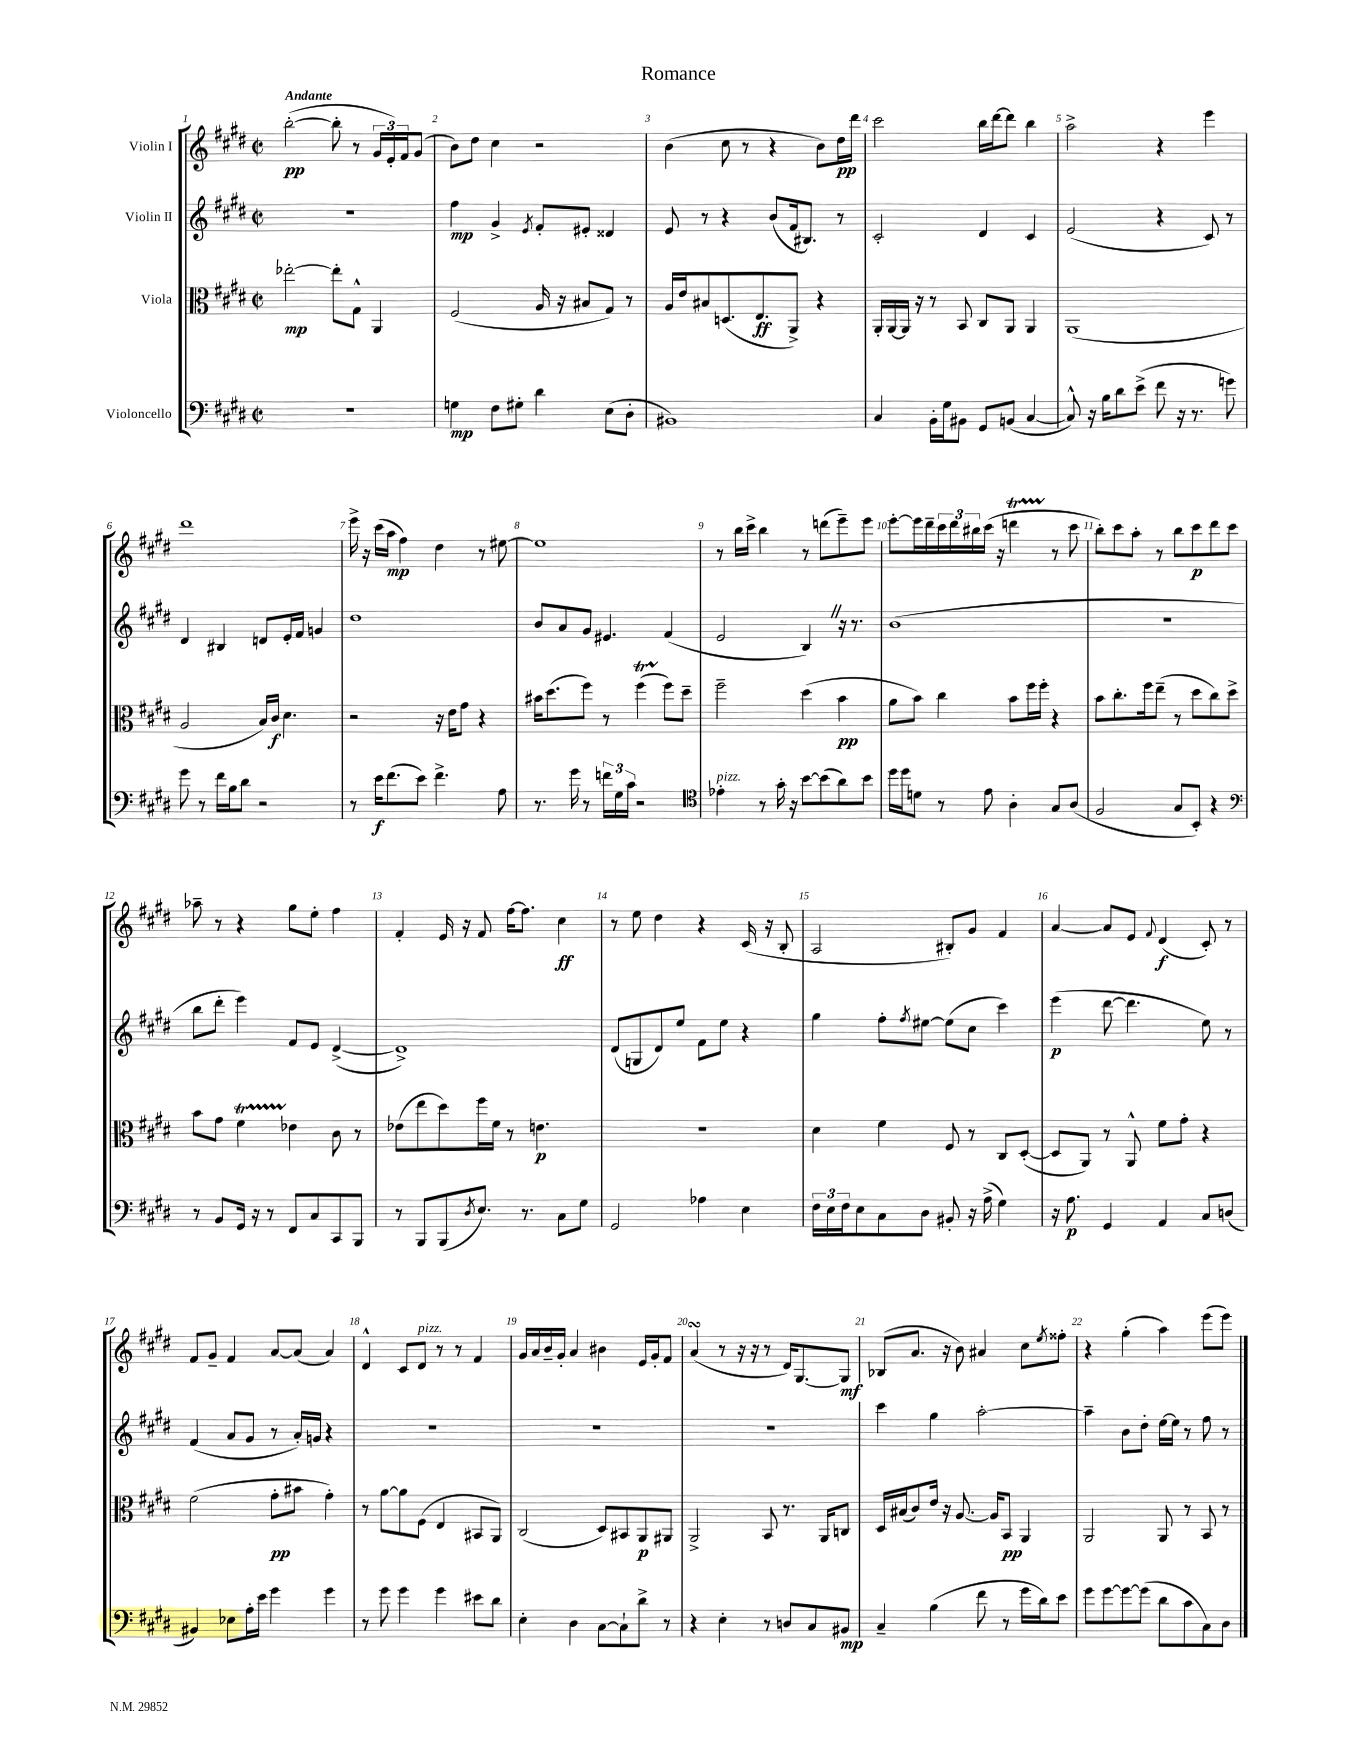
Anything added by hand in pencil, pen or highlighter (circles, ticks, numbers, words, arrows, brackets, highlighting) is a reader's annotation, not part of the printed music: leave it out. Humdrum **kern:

**kern	**dynam	**kern	**dynam	**kern	**dynam	**kern	**dynam
*part4	*part4	*part3	*part3	*part2	*part2	*part1	*part1
*staff4	*staff4	*staff3	*staff3	*staff2	*staff2	*staff1	*staff1
*I"Violoncello	*	*I"Viola	*	*I"Violin II	*	*I"Violin I	*
*clefF4	*	*clefC3	*	*clefG2	*	*clefG2	*
*k[f#c#g#d#]	*	*k[f#c#g#d#]	*	*k[f#c#g#d#]	*	*k[f#c#g#d#]	*
*M2/2	*	*M2/2	*	*M2/2	*	*M2/2	*
*met(c|)	*	*met(c|)	*	*met(c|)	*	*met(c|)	*
=1	=1	=1	=1	=1	=1	=1	=1
!	!	!	!	!	!	!LO:TX:a:B:t=Andante	!
1r	.	[2ee-X'\	mp	1r	.	([2bb'\	pp
.	.	8ee-'\L]	.	.	.	8bb'\]	.
.	.	8G#^^\J	.	.	.	8r	.
.	.	4AA/	.	.	.	24g#/LL	.
.	.	.	.	.	.	24e'/)	.
.	.	.	.	.	.	24f#/J	.
.	.	.	.	.	.	(8g#/J	.
=2	=2	=2	=2	=2	=2	=2	=2
4Gn\	mp	(2F#/	.	4ff#\	mp	8b\L)	.
.	.	.	.	.	.	8dd#\J	.
8F#\L	.	.	.	4g#^/	.	4cc#\	.
8G#X'\J	.	.	.	.	.	.	.
.	.	.	.	8qe/	.	.	.
4d#\	.	16A/	.	8f#'/L	.	2r	.
.	.	16r	.	.	.	.	.
.	.	8B#X/L	.	8e#X'/J	.	.	.
(8E\L	.	8G#/J)	.	4d##X/	.	.	.
8D#'\J	.	8r	.	.	.	.	.
=3	=3	=3	=3	=3	=3	=3	=3
1BB#X)	.	16A/LL	.	8e/	.	(4b\	.
.	.	16e/J	.	.	.	.	.
.	.	8B#X/	.	8r	.	.	.
.	.	(8.Dn/	.	4r	.	8cc#\	.
.	.	.	.	.	.	8r	.
.	.	8.E/	ff	.	.	.	.
.	.	.	.	(8b/L	.	4r	.
.	.	8AA^/J)	.	16f#/k	.	.	.
.	.	.	.	8.B#X/J)	.	.	.
.	.	4r	.	.	.	8b\L)	.
.	.	.	.	8r	.	16dd#\L	pp
.	.	.	.	.	.	16ddd#\JJ	.
=4	=4	=4	=4	=4	=4	=4	=4
4C#/	.	16AA'/LL	.	2c#'/	.	2ccc#\	.
.	.	[16AA/	.	.	.	.	.
.	.	16AA/JJ]	.	.	.	.	.
.	.	16r	.	.	.	.	.
16BB'\LL	.	8r	.	.	.	.	.
16G#\J	.	.	.	.	.	.	.
8BB#X\J	.	8BB/	.	.	.	.	.
8GG#/L	.	8C#/L	.	4d#/	.	16bb\LL	.
.	.	.	.	.	.	[16ddd#\J	.
(8BBn/J	.	8AA/J	.	.	.	8ddd#\J]	.
[4C#/	.	4AA/	.	4c#/	.	4bb\	.
=5	=5	=5	=5	=5	=5	=5	=5
8C#^^/])	.	(1AA	.	(2e/	.	2aa^\	.
16r	.	.	.	.	.	.	.
16B\KL	.	.	.	.	.	.	.
8d#\	.	.	.	.	.	.	.
(8e^\J	.	.	.	.	.	.	.
8f#\	.	.	.	4r	.	4r	.
16r	.	.	.	.	.	.	.
8.r	.	.	.	.	.	.	.
.	.	.	.	8c#/)	.	4eee\	.
8gn\)	.	.	.	8r	.	.	.
!!LO:LB:g=z
=6	=6	=6	=6	=6	=6	=6	=6
8g#\	.	2A/	.	4d#/	.	1ddd#	.
8r	.	.	.	.	.	.	.
16f#\LL	.	.	.	4B#X/	.	.	.
16B\J	.	.	.	.	.	.	.
8d#\J	.	.	.	.	.	.	.
2r	.	16B/LL)	.	8dn/L	.	.	.
.	.	16c#/JJ	f	.	.	.	.
.	.	4.d#\	.	16e'/L	.	.	.
.	.	.	.	16f#/JJ	.	.	.
.	.	.	.	4gn/	.	.	.
=7	=7	=7	=7	=7	=7	=7	=7
8r	.	2r	.	1dd#	.	16eee^\	.
.	.	.	.	.	.	16r	.
16e\KL	f	.	.	.	.	(16ccc#\LL	.
(8.f#\	.	.	.	.	.	16aa\JJ	mp
.	.	.	.	.	.	4ff#\)	.
8e\J)	.	.	.	.	.	.	.
4.f#^\	.	16r	.	.	.	4dd#\	.
.	.	16e\KL	.	.	.	.	.
.	.	8g#\J	.	.	.	.	.
.	.	4r	.	.	.	8r	.
8A\	.	.	.	.	.	[8ee#X\	.
=8	=8	=8	=8	=8	=8	=8	=8
8.r	.	16b#X\KL	.	8b/L	.	1ee#]	.
.	.	(8.dd#\	.	.	.	.	.
.	.	.	.	8a/	.	.	.
16g#\	.	.	.	.	.	.	.
8r	.	8ff#\J)	.	8g#/J	.	.	.
24fn\LL	.	8r	.	4.e#X/	.	.	.
24G#\	.	.	.	.	.	.	.
24c#\JJ	.	.	.	.	.	.	.
2r	.	(4ff#T\	.	.	.	.	.
.	.	8ff#\L)	.	(4f#/	.	.	.
.	.	8dd#~\J	.	.	.	.	.
=9	=9	=9	=9	=9	=9	=9	=9
*clefC4	*	*	*	*	*	*	*
!LO:TX:a:i:t=pizz.	!	!	!	!	!	!	!
4e-X'\	.	2ff#~\	.	2e/	.	8r	.
.	.	.	.	.	.	16bb\LL	.
.	.	.	.	.	.	16ccc#^\JJ	.
8r	.	.	.	.	.	4bb\	.
16g#'\	.	.	.	.	.	.	.
16r	.	.	.	.	.	.	.
[8b\L	.	(4dd#\	.	4BZ/)	.	8r	.
(8b\]	.	.	.	.	.	(8dddn\L	.
8a\)	.	4b\	pp	16r	.	8eee~\)	.
.	.	.	.	8.r	.	.	.
8b\J	.	.	.	.	.	8eee\J	.
=10	=10	=10	=10	=10	=10	=10	=10
16dd#\LL	.	8a\L	.	(1b	.	[8eee'\L	.
16dd#\J	.	.	.	.	.	.	.
8dn\J	.	8b\J)	.	.	.	16eee\L]	.
.	.	.	.	.	.	16ddd#~\	.
8r	.	4cc#\	.	.	.	24ccc#\	.
.	.	.	.	.	.	24ddd#\	.
.	.	.	.	.	.	24bb#X\	.
8e\	.	.	.	.	.	(16ccc#\JJ	.
.	.	.	.	.	.	16r	.
4A'\	.	8b\L	.	.	.	4dddnT\	.
.	.	16ff#\L	.	.	.	.	.
.	.	16ff#'\JJ	.	.	.	.	.
8G#/L	.	4r	.	.	.	8r	.
(8A/J	.	.	.	.	.	8ccc#\	.
=11	=11	=11	=11	=11	=11	=11	=11
2F#/	.	8b\L	.	1r	.	8bb'\L)	.
.	.	8.cc#'\	.	.	.	8ccc#\	.
.	.	.	.	.	.	8aa'\J	.
.	.	16ff#\k	.	.	.	.	.
.	.	(8ee~\J	.	.	.	8r	.
8G#/L	.	8r	.	.	.	8bb\L	.
8BB'/J)	.	8dd#\L	.	.	.	8ccc#\	p
4r	.	8cc#\)	.	.	.	8ddd#\	.
.	.	8dd#^\J	.	.	.	8ccc#\J	.
!!LO:LB:g=z
=12	=12	=12	=12	=12	=12	=12	=12
*clefF4	*	*	*	*	*	*	*
8r	.	8b\L	.	8bb\L	.	8aa-X~\	.
8BB/L	.	8g#\J	.	8ddd#'\J	.	8r	.
16GG#/Jk	.	4f#T\	.	4eee\)	.	4r	.
16r	.	.	.	.	.	.	.
8r	.	.	.	.	.	.	.
8FF#/L	.	4e-X\	.	8f#/L	.	8gg#\L	.
8C#/	.	.	.	8e/J	.	8ee'\J	.
8CC#/	.	8c#\	.	([4d#^/	.	4ff#\	.
8BBB/J	.	8r	.	.	.	.	.
=13	=13	=13	=13	=13	=13	=13	=13
8r	.	(8e-X\L	.	1d#^])	.	4f#'/	.
8BBB/L	.	8ee\	.	.	.	.	.
(8BBB/	.	8dd#\)	.	.	.	16e/	.
.	.	.	.	.	.	16r	.
8qD#/	.	.	.	.	.	.	.
8.E/J)	.	16ff#\L	.	.	.	8f#/	.
.	.	16f#\JJ	.	.	.	.	.
.	.	8r	.	.	.	[16ff#\KL	.
8.r	.	.	.	.	.	8.ff#\J]	.
.	.	4.en\	p	.	.	.	.
8C#\L	.	.	.	.	.	4cc#\	ff
8G#\J	.	.	.	.	.	.	.
=14	=14	=14	=14	=14	=14	=14	=14
2GG#/	.	1r	.	(8d#/L	.	8r	.
.	.	.	.	8Gn/	.	8ee\	.
.	.	.	.	8d#/)	.	4dd#\	.
.	.	.	.	8ee/J	.	.	.
4A-X\	.	.	.	8f#\L	.	4r	.
.	.	.	.	8ee\J	.	.	.
4E\	.	.	.	4r	.	(16c#/	.
.	.	.	.	.	.	16r	.
.	.	.	.	.	.	8B'/	.
=15	=15	=15	=15	=15	=15	=15	=15
24F#\LL	.	4d#\	.	4gg#\	.	2A/	.
24E\	.	.	.	.	.	.	.
24F#\J	.	.	.	.	.	.	.
8E\	.	.	.	.	.	.	.
8C#\	.	4f#\	.	8ff#'\L	.	.	.
.	.	.	.	8qff#/	.	.	.
8D#\J	.	.	.	[8ee#X\J	.	.	.
8BB#X'/	.	8F#/	.	(8ee#\L]	.	8B#X'/L)	.
16r	.	8r	.	8cc#\J	.	8g#/J	.
(16A^\	.	.	.	.	.	.	.
4G#\)	.	8C#/L	.	4ccc#\)	.	4f#/	.
.	.	([8D#'/J	.	.	.	.	.
=16	=16	=16	=16	=16	=16	=16	=16
16r	.	8D#/L]	.	(4eee\	p	[4a/	.
8.A\	p	.	.	.	.	.	.
.	.	8AA/J)	.	.	.	.	.
4GG#/	.	8r	.	[8ddd#\	.	8a/L]	.
.	.	8AA^^/	.	4.ddd#\]	.	8e/J	.
.	.	.	.	.	.	8qqf#/	.
4AA/	.	8f#\L	.	.	.	(4d#/	f
.	.	8g#'\J	.	.	.	.	.
8C#/L	.	4r	.	8ee\)	.	8c#'/)	.
(8Dn/J	.	.	.	8r	.	8r	.
!!LO:LB:g=z
=17	=17	=17	=17	=17	=17	=17	=17
4BB#X/)	.	(2f#\	.	(4f#/	.	8f#/L	.
.	.	.	.	.	.	8g#~/J	.
8E-X\L	.	.	.	8a/L	.	4f#/	.
16A'\L	.	.	.	8g#/J	.	.	.
16e\JJ	.	.	.	.	.	.	.
4g#\	.	8g#'\L	pp	8r	.	[8a/L	.
.	.	8b#X\J	.	16a'/LL)	.	(8a/J]	.
.	.	.	.	16gn/JJ	.	.	.
4g#\	.	4g#'\)	.	4r	.	4a/)	.
=18	=18	=18	=18	=18	=18	=18	=18
8r	.	8r	.	1r	.	4d#^^/	.
8g#\	.	[8a\L	.	.	.	.	.
4g#\	.	8a\]	.	.	.	8c#/L	.
!	!	!	!	!	!	!LO:TX:a:i:t=pizz.	!
.	.	(8F#\J	.	.	.	8d#/J	.
4g#\	.	4E/	.	.	.	8r	.
.	.	.	.	.	.	8r	.
8e#X\L	.	8BB#X/L	.	.	.	4f#/	.
8d#\J	.	8AA/J)	.	.	.	.	.
=19	=19	=19	=19	=19	=19	=19	=19
4E'\	.	(2C#/	.	1r	.	16g#/LL	.
.	.	.	.	.	.	16a/	.
.	.	.	.	.	.	16b~/	.
.	.	.	.	.	.	16g#'/JJ	.
4D#\	.	.	.	.	.	4a/	.
[8C#\L	.	8D#/L)	.	.	.	4b#X\	.
8C#`\]	.	8BB#X/	.	.	.	.	.
8d#^\J	.	8AA/	p	.	.	16e/LL	.
.	.	.	.	.	.	16g#'/J	.
8r	.	8AA#X/J	.	.	.	8f#/J	.
=20	=20	=20	=20	=20	=20	=20	=20
4r	.	2AA^/	.	1r	.	(4asSSs/	.
4E'\	.	.	.	.	.	8r	.
.	.	.	.	.	.	16r	.
.	.	.	.	.	.	16r	.
8r	.	8BB/	.	.	.	8r	.
8Dn/L	.	8.r	.	.	.	16d#/KL)	.
.	.	.	.	.	.	[8.G#/	.
8C#/	.	.	.	.	.	.	.
.	.	16AA/KL	.	.	.	.	.
8BB#X/J	mp	8Cn/J	.	.	.	8G#/J]	mf
=21	=21	=21	=21	=21	=21	=21	=21
4C#~/	.	16D#/LL	.	4ccc#\	.	(8B-X/L	.
.	.	(16B#X/J	.	.	.	.	.
.	.	8c#/)	.	.	.	8.a/J	.
(4B\	.	16e/Jk	.	4gg#\	.	.	.
.	.	16r	.	.	.	16r	.
.	.	[8.A/	.	.	.	8b\)	.
8f#\	.	.	.	[2aa'\	.	4a#X/	.
.	.	16A/KL]	.	.	.	.	.
8r	.	8BB/J	pp	.	.	.	.
16g#\LL	.	4AA/	.	.	.	8cc#\L	.
16d#\J)	.	.	.	.	.	.	.
.	.	.	.	.	.	8qee/	.
8e\J	.	.	.	.	.	8ff##X'\J	.
=22	=22	=22	=22	=22	=22	=22	=22
8g#\L	.	2AA/	.	4aa~\]	.	4r	.
[8g#\	.	.	.	.	.	.	.
8g#\_	.	.	.	8b\L	.	(4gg#'\	.
(8g#\J]	.	.	.	8dd#'\J	.	.	.
8d#\L	.	8AA/	.	[16ee\LL	.	4aa\)	.
.	.	.	.	16ee\JJ]	.	.	.
8c#\	.	8r	.	8r	.	.	.
8C#\)	.	8BB/	.	8ff#\	.	(8eee\L	.
8D#\J	.	8r	.	8r	.	8eee\J)	.
==	==	==	==	==	==	==	==
*-	*-	*-	*-	*-	*-	*-	*-
